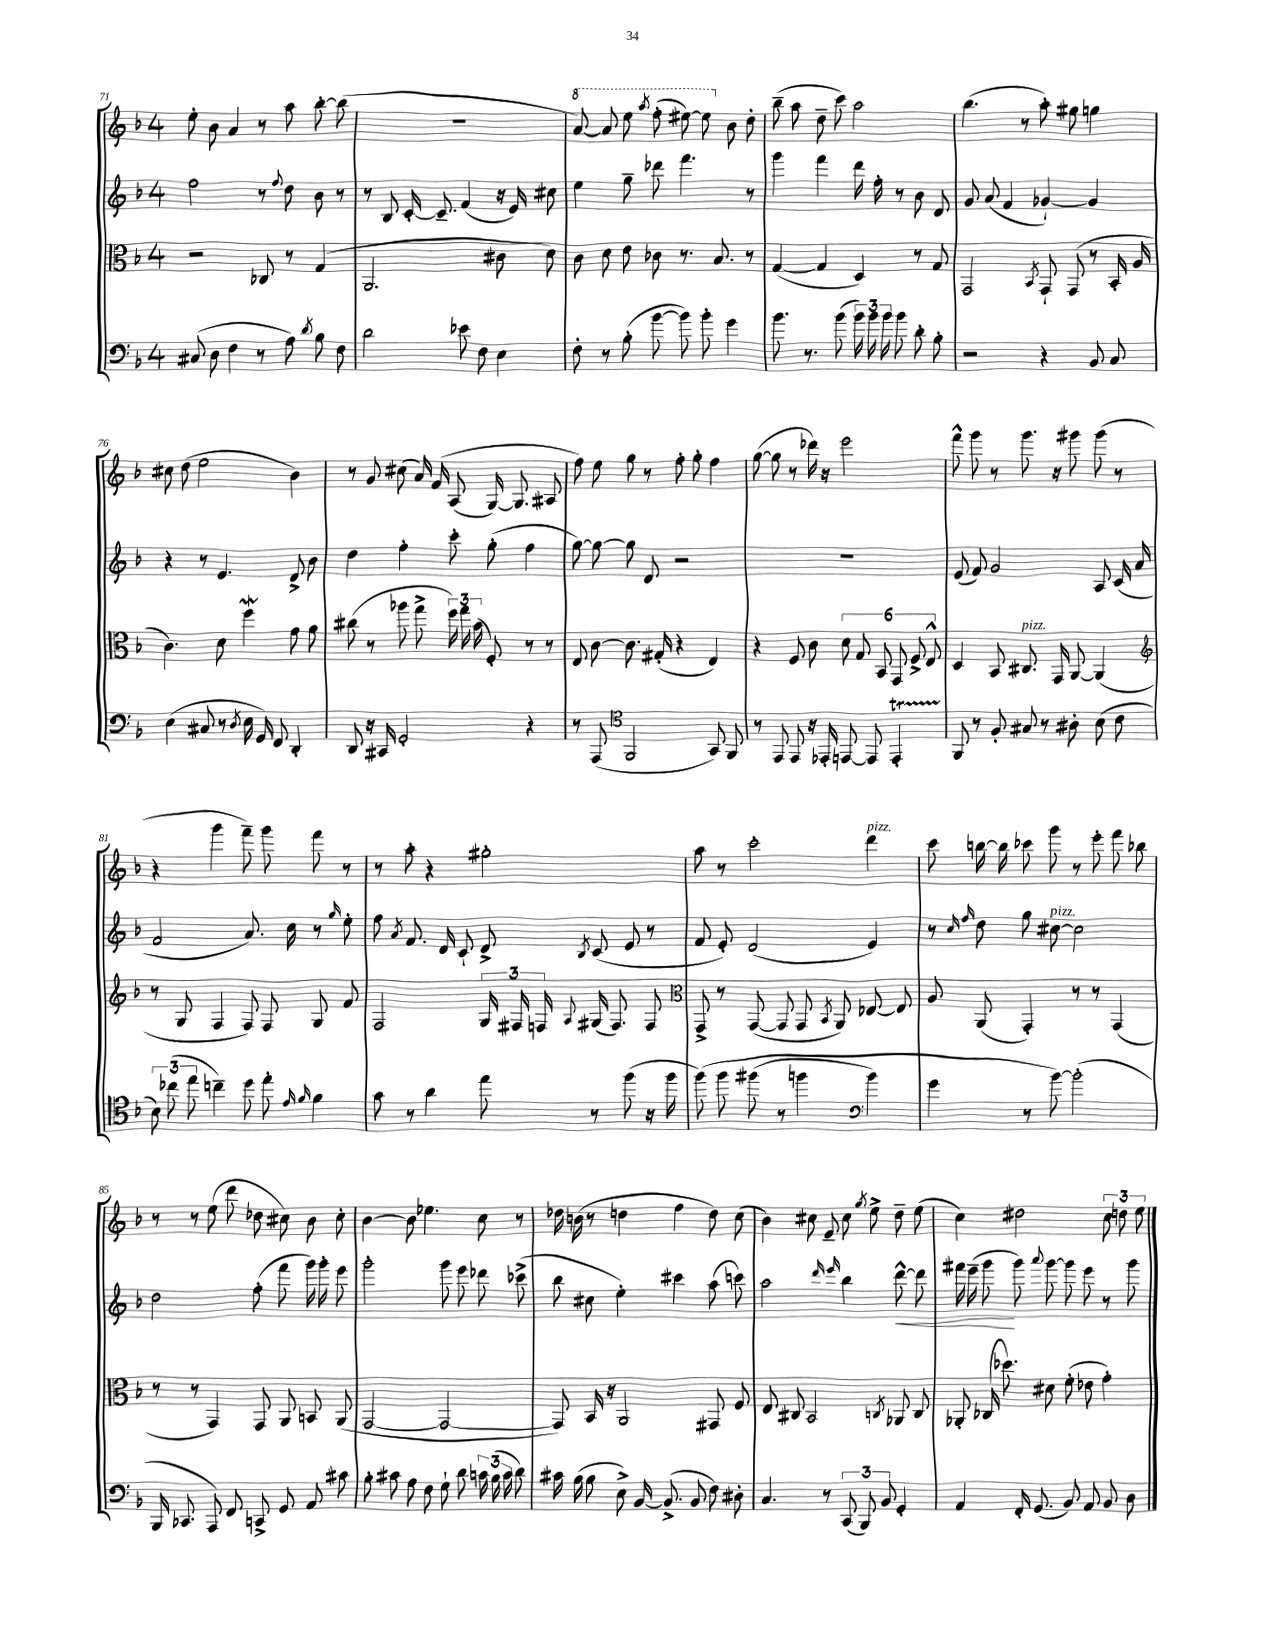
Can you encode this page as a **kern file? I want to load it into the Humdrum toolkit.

**kern	**kern	**kern	**dynam	**kern
*part4	*part3	*part2	*part2	*part1
*staff4	*staff3	*staff2	*staff2	*staff1
*clefF4	*clefC3	*clefG2	*	*clefG2
*k[b-]	*k[b-]	*k[b-]	*	*k[b-]
*M4/4	*M4/4	*M4/4	*	*M4/4
=71	=71	=71	=71	=71
(8C#X/	2r	2ff\	.	8ee'\
8D\	.	.	.	8b-\
4F\	.	.	.	4a/
8r	8C-X/	8r	.	8r
.	.	8qqff/	.	.
8A\)	8r	8dd\	.	8aa\
8qd/	.	.	.	.
8B-\	(4G/	8b-\	.	[8bb-'\
8F\	.	8r	.	(8bb-\]
=72	=72	=72	=72	=72
2d\	2.AA/	8r	.	1r
.	.	8B-/	.	.
.	.	[16c'/	.	.
.	.	8.c~/]	.	.
8e-X\	.	(4f/	.	.
8F\	.	.	.	.
4E\	8c#X\	16r	.	.
.	.	16e/)	.	.
.	8d\)	8cc#X\	.	.
=73	=73	=73	=73	=73
*	*	*	*	*8va
8F'\	8c\	4ee\	.	[8aa/)
8r	8d\	.	.	8aa/]
(8B-'\	8e\	8gg~\	.	8eee\
.	.	.	.	8qaaa/
[8b-\	8c-X\	8ddd-X\	.	(8fff'\
8b-\])	8.r	4.fff\	.	[8eee#X\)
8b-'\	.	.	.	8eee#\]
.	8.B-/	.	.	.
*	*	*	*	*X8va
4g\	.	.	.	8b-\
.	8r	8r	.	8dd'\
=74	=74	=74	=74	=74
8.b-\	([4G/	4ggg\	.	(8bb-~\
.	.	.	.	8aa\
8.r	.	.	.	.
.	4G/]	4fff\	.	8dd~\
(8b-\	.	.	.	8ccc\)
24b-\)	4D/)	16ddd\	.	2aa\
24b-\	.	.	.	.
.	.	16ff'\	.	.
24b-\	.	.	.	.
8b-\	.	8r	.	.
8d'\	8r	8b-\	.	.
8B-'\	8G/	8d/	.	.
=75	=75	=75	=75	=75
2r	2GG/	8g/	.	(4.bb-\
.	.	(8a/	.	.
.	.	4f/	.	.
.	.	.	.	8r
.	8qBB-/	.	.	.
4r	8GG`/	[4g-X`/)	.	8aa'\)
.	(8GG/	.	.	8gg#X\
8BB-/	8r	4g-/]	.	4ggn\
8C/	16BB-'/	.	.	.
.	16A/	.	.	.
!!LO:LB:g=z
=76	=76	=76	=76	=76
(4E\	4.c\)	4r	.	8cc#X\
.	.	.	.	(8dd\
8C#X/	.	8r	.	2ee\
8r	8d\	4.e/	.	.
8qD/	.	.	.	.
16E\	4ffw\	.	.	.
16GG/)	.	.	.	.
8FF/	.	.	.	.
4DD'/	8g\	8d^/	.	4b-\)
.	8a\	8b-\	.	.
=77	=77	=77	=77	=77
8DD/	(8cc#X\	4dd\	.	8r
16r	8r	.	.	8g/
16CC#X/	.	.	.	.
2GG'/	8aa-X\	4ff'\	.	(8cc#X\
.	8gg^\	.	.	16a/)
.	.	.	.	(16f/
.	24ff\)	8ccc'\	.	(8A/
.	24gg\	.	.	.
.	(24b-\	.	.	.
.	8F'/)	(8gg'\	.	[16G/)
.	.	.	.	8.G/]
4r	8r	4ff\	.	.
.	8r	.	.	8A#X/
=78	=78	=78	=78	=78
8r	8E/	[8gg\)	.	8ff\)
(8AAA/	[8c\	8gg\_	.	8ee\
*clefC4	*	*	*	*
2FF/	8.c\]	8gg\]	.	8gg\
.	.	8d/	.	8r
.	(16G#X'/	.	.	.
.	4r	2r	.	8ff'\
.	.	.	.	8gg'\
8GG/)	4E/)	.	.	4ff\
8FF/	.	.	.	.
=79	=79	=79	=79	=79
8r	4r	1r	.	([8gg\
8EE/	.	.	.	8gg\]
8EE/	8F/	.	.	8r
16r	8c\	.	.	16ddd-X\)
16EE-X'/	.	.	.	16r
[8EEn/	12d\	.	.	2eee\
.	12G/	.	.	.
8EE/]	.	.	.	.
.	12BB-/	.	.	.
4EEt'/	12GG/	.	.	.
.	12F^/	.	.	.
.	12E^^/	.	.	.
=80	=80	=80	=80	=80
8FF/	4D/	(8e/	.	8fff^^\
8r	.	8f/)	.	8ggg\
8F'/	8BB-/	2g/	.	8r
!	!LO:TX:a:i:t=pizz.	!	!	!
8G#X/	8.C#X/	.	.	8.ggg\
8r	.	.	.	.
.	16GG/	.	.	16r
8A#X'\	[8AA/	.	.	8ggg#X\
(8B-\	(4AA/]	8A/	.	(8ggg#\
8c\	.	(16c/	.	8r
.	.	16a/	.	.
!!LO:LB:g=z
=81	=81	=81	=81	=81
*	*clefG2	*	*	*
12B-\)	8r	2f/	.	4r
(12cc-X\	.	.	.	.
.	8G/	.	.	.
12ee\	.	.	.	.
4ccn~\)	4F/	.	.	4ggg\
8dd\	8F/)	8.a/)	.	8fff~\)
8ee'\	8F/	.	.	8ggg\
.	.	16cc\	.	.
16qqe/	.	.	.	.
16qqf/	.	.	.	.
4f\	8G/	8r	.	8fff\
.	.	16qqgg/	.	.
.	8f/	8ee'\	.	8r
=82	=82	=82	=82	=82
8g\	2F/	8ff\	.	8r
.	.	8qa/	.	.
8r	.	8.f/	.	8aa'\
4a\	.	.	.	4r
.	.	16d/	.	.
.	.	8c`/	.	.
8ee\	24G/	8d^/	.	2gg#X'\
.	24F#X/	.	.	.
.	24Fn/	.	.	.
.	8qqA/	8qB-/	.	.
8r	(16G#X/	(8c/	.	.
.	8.F/)	.	.	.
(8ff\	.	8e/	.	.
16r	8F/	8r	.	.
16ff\	.	.	.	.
=83	=83	=83	=83	=83
*	*clefC3	*	*	*
(8ff\)	8GG^/	8f/	.	8aa\
8ff\	8r	8e'/)	.	8r
(8ff#X\	([8GG/	(2d/	.	2ccc'\
8r	8GG/]	.	.	.
4ffn\	8GG/	.	.	.
.	8qBB-/	.	.	.
.	8AA/)	.	.	.
*clefF4	*	*	*	*
!	!	!	!	!LO:TX:a:i:t=pizz.
4b-\)	[8E-X/	4e/)	.	4ddd\
.	8E-/]	.	.	.
=84	=84	=84	=84	=84
4g\	8A/	8r	.	8ccc\
.	.	16qqcc/	.	.
.	.	16qqff/	.	.
.	(8AA/	8dd\	.	[16bbn\
.	.	.	.	16bb\]
8r	4GG'/)	8gg\	.	8ccc-X\
!	!	!LO:TX:a:i:t=pizz.	!	!
[8b-\)	.	[8cc#X\	.	8ggg\
(2b-'\]	8r	2cc#\]	.	8r
.	8r	.	.	8eee'\
.	(4GG/	.	.	8fff\
.	.	.	.	8bb-X\
!!LO:LB:g=z
=85	=85	=85	=85	=85
16BBB-/	8r	2dd\	.	8r
8.CC-X/	.	.	.	.
.	8r	.	.	8r
8AAA/)	4GG/)	.	.	(8ee\
8FF/	.	.	.	8ddd\
8CCn^/	8GG/	(8ff'\	.	8dd-X\
8GG/	8AA/	8fff\	.	8cc#X\)
8AA/	8BBn/	16ggg\)	.	8b-\
.	.	16ggg'\	.	.
8c#X\	(8AA/	8eee\	.	8cc#'\
=86	=86	=86	=86	=86
8B-'\	[2GG/	2ggg'\	.	[4b-\
8c#X\	.	.	.	.
8A\	.	.	.	8b-\]
8F\	.	.	.	4.ee-X\
8G`\	2GG/_	8ggg\	.	.
8d\	.	8eee\	.	.
24cn\	.	8ddd-X\	.	8cc\
(24B-\	.	.	.	.
24c\	.	.	.	.
8d\)	.	(8ccc-X^\	.	8r
=87	=87	=87	=87	=87
16c#X\	8GG/])	8bb-\	.	16dd-X\
(16B-\	.	.	.	(16bn\
8B-\	16BB-/	8cc#X\	.	8r
.	16r	.	.	.
8E^\)	2AA/	4ee'\)	.	4ddn\
[16BB-/	.	.	.	.
(8.BB-^/]	.	.	.	.
.	.	4ccc#X\	.	4ff\
8BB-/	.	.	.	.
8F\)	8GG#X/	(8aa\	.	8dd\)
8D#X'\	8F/	8cccn\)	.	(8cc\
=88	=88	=88	=88	=88
4.C/	8E/	2aa\	.	4b-\)
.	8C#X/	.	.	.
.	2BB-/	.	.	8cc#X\
8r	.	.	.	8e~/
.	.	16qqddd/	.	.
.	.	16qqeee/	.	.
(12CC/	.	4bb-\	.	8cc#\
12BBB-/)	.	.	.	.
.	.	.	.	8qgg/
.	.	.	.	8ee^\
12BB-/	.	.	.	.
.	8qCn/	.	.	.
!	!	!	!LO:HP:b	!
4GG'/	8AA-X/	[8ddd^^\	<	8dd~\
.	8C/	8ddd\]	.	(8ee\
=89	=89	=89	=89	=89
4AA/	8AA-X'/	16fff#X\	.	4cc\)
.	.	(16eee~\	.	.
.	(16C-X/	8ggg\	.	.
.	8.dd-X\)	.	.	.
16FF'/	.	8ggg\)	[	2dd#X\
(8.GG/	.	.	.	.
.	.	8qqaaa/	.	.
.	8d#X\	[8ggg\	.	.
8BB-/)	(8f'\	8ggg\]	.	.
8AA/	8e-X\	8eee\	.	.
8BB-/	4g'\)	8r	.	12cc\
.	.	.	.	12ddn\
8D\	.	8ggg\	.	.
.	.	.	.	12ee\
==	==	==	==	==
*-	*-	*-	*-	*-
